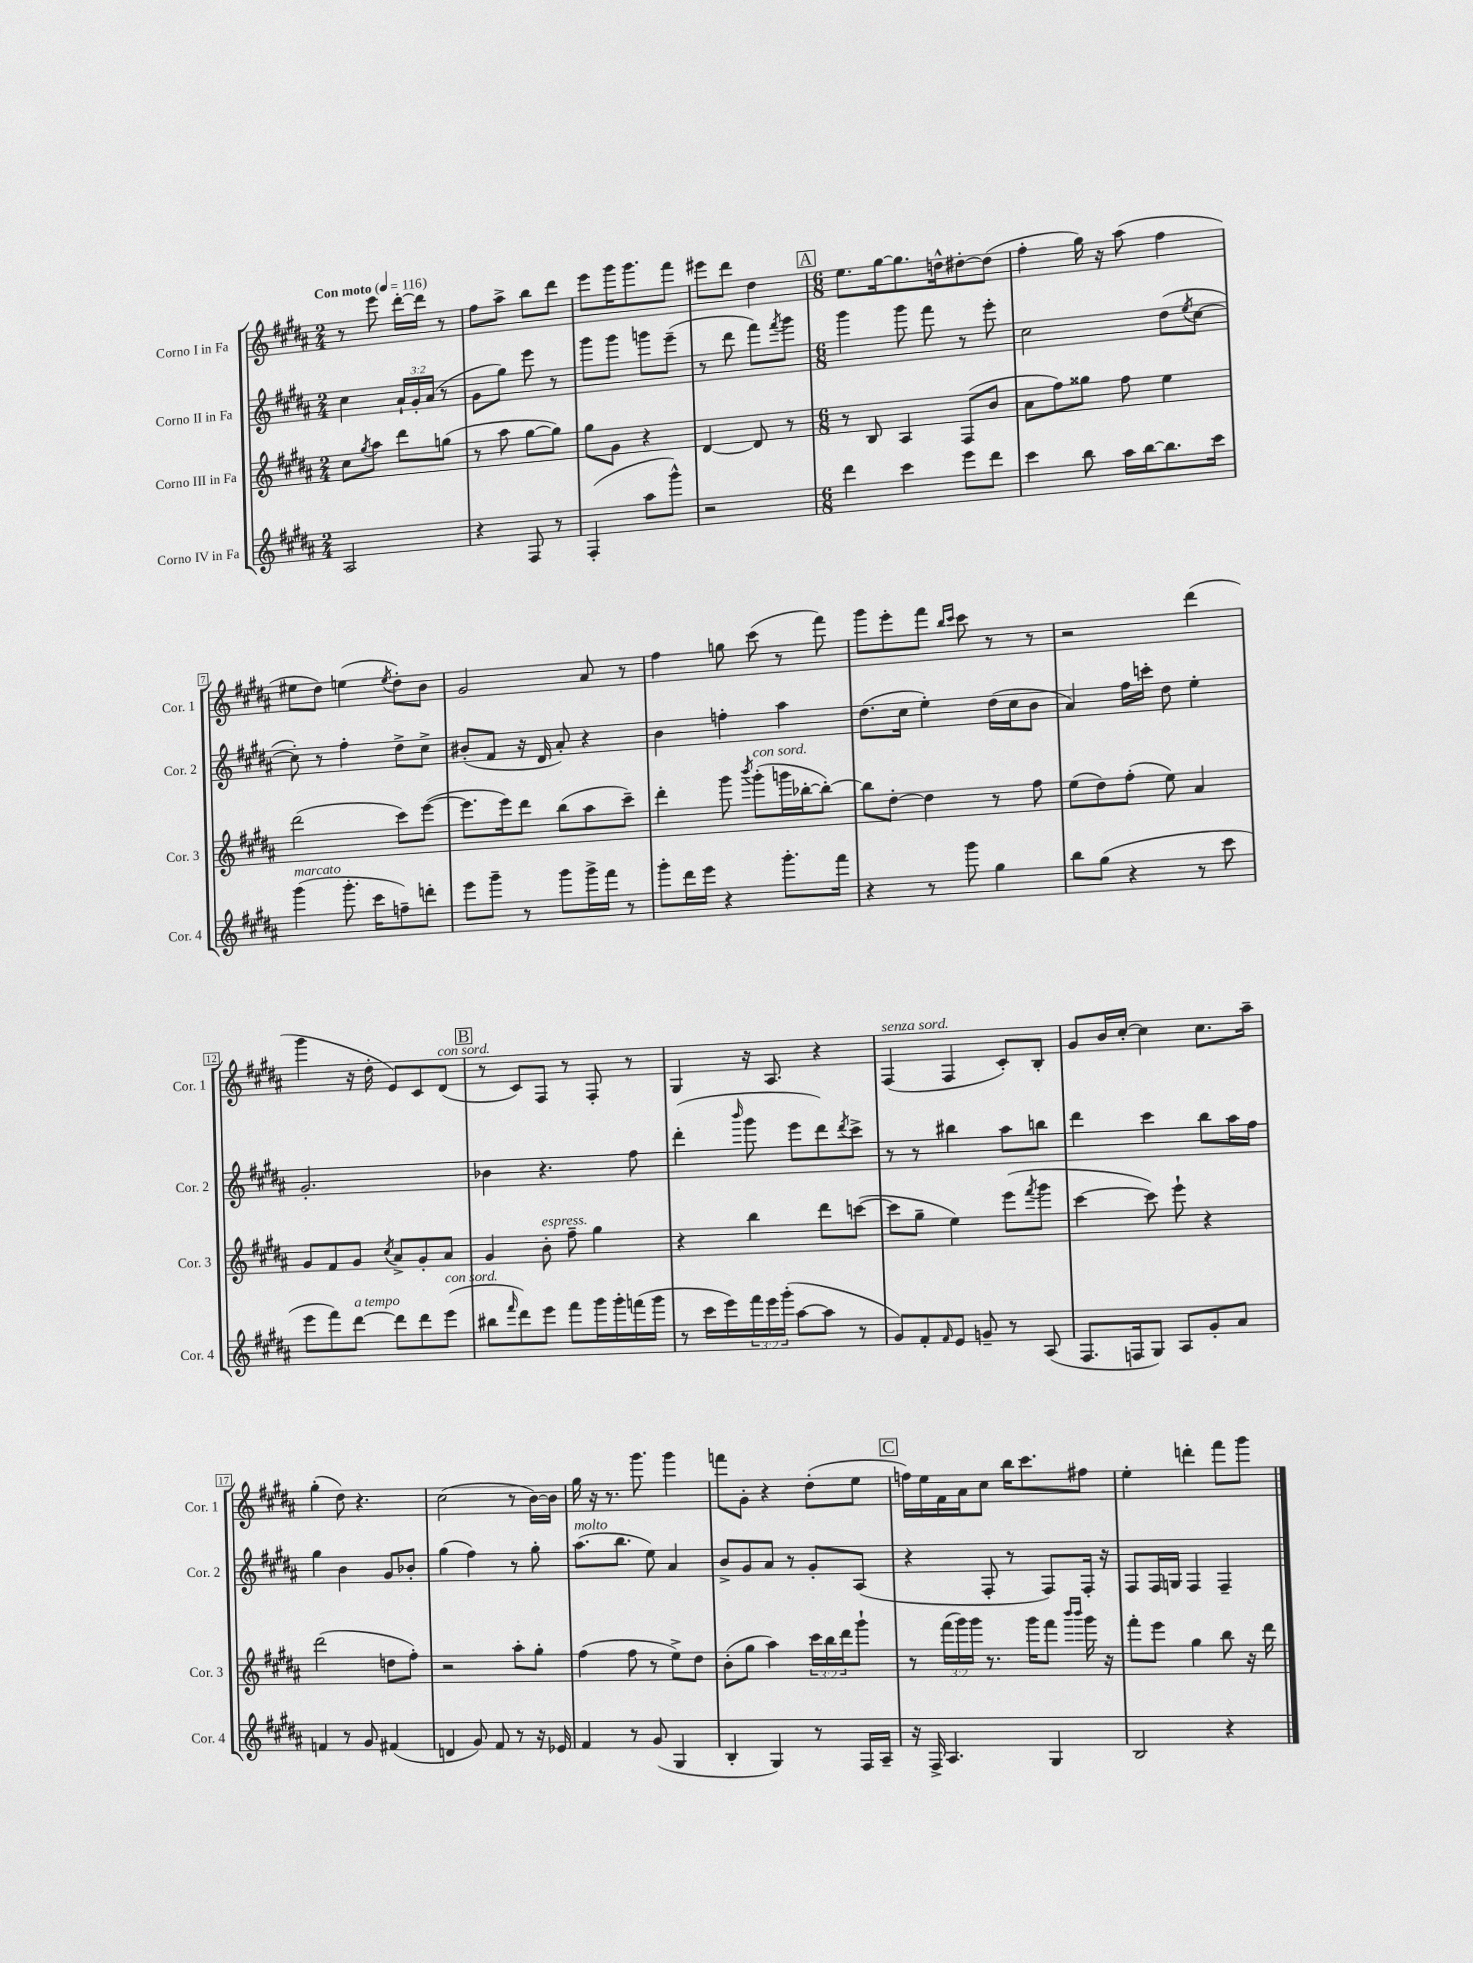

**kern	**kern	**kern	**kern
*staff4	*staff3	*staff2	*staff1
*clefG2	*clefG2	*clefG2	*clefG2
*k[f#c#g#d#a#]	*k[f#c#g#d#a#]	*k[f#c#g#d#a#]	*k[f#c#g#d#a#]
*M2/4	*M2/4	*M2/4	*M2/4
*MM116	*MM116	*MM116	*MM116
2A#/	8cc#\L	4cc#\	8r
.	8qgg#/	.	.
.	8aa#\J	.	8eee\
.	8ddd#\L	24a#`/LL	[16ddd#'\LL
.	.	24g#'/	.
.	.	.	16ddd#\]JJ
.	.	(24a#/JJ	.
.	(8gg\J	8r	8r
=	=	=	=
4r	8r	8g#\L	8ff#\L
.	8aa#\	8gg#\J)	8aa#^\J
8F#/	[8gg#\L	8eee\	8bb\L
8r	8gg#\]J)	8r	8ddd#\J
=	=	=	=
(4F#'/	8gg#\L	8ggg#\L	8eee\L
.	8g#\J	8ggg#\J	16ggg#\K
.	.	.	8.ggg#\
8aa#\L	4r	8ggg\L	.
8ggg#^^\J)	.	(8eee~\J	8fff#\J
=	=	=	=
2r	[4d#/	8r	8eee#\L
.	.	8ddd#\	8ddd#\J
.	8d#/]	8fff#\L)	4dd#\
.	.	8qfff#/	.
.	8r	8ggg#\J	.
=	=	=	=
*M6/8	*M6/8	*M6/8	*M6/8
4ddd#\	8r	4ggg#\	8.ee\L
.	8B/	.	.
.	.	.	[16gg#\k
4ccc#\	4A#/	8ggg#\	8.gg#\]
.	.	8fff#\	.
.	.	.	16dd^^\k
8eee\L	(8F#/L	8r	[8dd#'\
8ddd#\J	8b/J	8eee'\	(8dd#\]J
=	=	=	=
4ccc#\	8a#\L	2cc#\	4ff#'\
.	8ff#\)	.	.
8bb\	8gg##\J	.	16gg#\)
.	.	.	16r
16aa#\LL	8ff#\	.	(8aa#\
[16bb\J	.	.	.
8.bb\]	4ee\	(8dd#\L	4ff#\
.	.	8qee/	.
.	.	[8cc#\J	.
16ccc#\Jk	.	.	.
=	=	=	=
(4ggg#\	(2ddd#\	8cc#'\])	8ee#\L
.	.	8r	8dd#\J)
8.ggg#'\	.	4ff#'\	(4ee\
16ccc#\LK	.	.	.
.	.	.	8qee/
8ff~\)	8ccc#\L)	8dd#^\L	8dd#'\L)
8ddd'\J	([8eee\J	8cc#^\J	8b\J
=	=	=	=
8eee\L	8.eee\]L	(8b#'/L	2g#/
8ggg#~\J	.	8f#/J	.
.	16eee\k)	.	.
8r	8ddd#\J	16r	.
.	.	16d#/	.
8ggg#\L	(8bb\L	8a#'/)	.
16ggg#^\L	8aa#\	4r	8a#/
16fff#\JJ	.	.	.
8r	8ccc#~\J)	.	8r
=	=	=	=
8ggg#'\L	4ddd#'\	4b\	4ff#\
16ddd#\L	.	.	.
16eee\JJ	.	.	.
4r	8ggg#\	4ff'\	8gg\
.	8qbbb/	.	.
.	(8ggg#'\L	.	(8ccc#\
8.ggg#'\L	16ggg\L	4aa#\	8r
.	[16bb-'\J	.	.
.	8bb-'\_J)	.	8fff#\)
16fff#\Jk	.	.	.
=	=	=	=
4r	8bb-\]L	(8.dd#\L	8ggg#\L
.	[8dd#'\J	.	8eee'\
.	.	16cc#\Jk	.
8r	4dd#\]	4ee'\)	8fff#\J
.	.	.	16qqbb/LL
.	.	.	16qqccc#/JJ
8ggg#\	.	.	8ccc#\
4gg#\	8r	(16dd#\LL	8r
.	.	16cc#\J	.
.	8ff#\	8b\J	8r
=	=	=	=
8bb\L	(8ee\L	4a#/)	2r
(8gg#\J	8dd#\)	.	.
4r	(8ff#'\J	16ff#\LL	.
.	.	16ccc'\JJ	.
.	8ee\)	8dd#\	.
8r	4a#/	4ee'\	(4ddd#\
8ccc#\	.	.	.
=	=	=	=
8eee\L	8g#/L	2.g#'/	4ggg#\
8fff#\)	8f#/	.	.
[8ddd#\J	8g#/J	.	16r
.	.	.	16dd#'\
.	8qcc#/	.	.
8ddd#\]L	8a#^/L	.	8e/L)
8ddd#\	8g#'/	.	8c#/
(8eee\J	8a#/J	.	(8d#/J
=	=	=	=
8bb#\L	4g#/	4b-\	8r
16qqfff#/	.	.	.
8ddd#\)	.	.	8c#/L)
8eee\J	8b'\	4.r	8F#/J
8fff#\L	8ff#~\	.	8r
16ggg#\L	4gg#\	.	8F#'/
16ggg#'\	.	.	.
(16fff\	.	8ff#\	8r
16ggg#\JJ	.	.	.
=	=	=	=
8r	4r	(4ddd#'\	4G#/
16ccc#\LL	.	.	.
16eee\)	.	.	.
.	.	16qqbbb/	.
24fff#\	4bb\	8ggg#\	16r
24eee\	.	.	.
.	.	.	8.A#/
(24ggg#'\JJ	.	.	.
[8aa#\L	.	8eee\L	.
8aa#\]J	8ddd#\L	8ddd#\)	4r
.	.	8qddd#/	.
8r	([8ccc\J	8ccc#^\J	.
=	=	=	=
8g#/L)	8ccc\]L	8r	(4F#/
8f#'/	8gg#~\J	8r	.
16qqf#/	.	.	.
8e/J	4ee\)	4bb#\	4F#/
8g~/	.	.	.
8r	(8eee\L	8aa#\L	8c#'/L)
.	8qfff#/	.	.
(8A#/	8ggg#\J	8bb\J	8B'/J
=	=	=	=
8.F#/L	[4ccc#\	4ddd#\	8g#/L
.	.	.	16b/L
16F/k	.	.	[16cc#'/JJ
8G#/J)	8ccc#\])	4ccc#\	4cc#\]
8A#/L	8eee`\	.	.
8g#'/	4r	8bb\L	8.cc#\L
8a#/J	.	16aa#\L	.
.	.	16ff#\JJ	16aa#~\Jk
=	=	=	=
4f/	(2ddd#\	4gg#\	(4gg#'\
8r	.	4b\	8dd#\)
8g#/	.	.	4.r
(4f#/	8dd\L	8g#/L	.
.	8ff#'\J)	8b-'/J	.
=	=	=	=
4d/	2r	(4gg#\	(2cc#\
8g#/)	.	4ff#\)	.
8f#/	.	.	.
8r	8aa#'\L	8r	8r
16r	8gg#'\J	8gg#'\	[16b\LL)
16e-/	.	.	16b\]JJ
=	=	=	=
4f#/	(4ff#\	(8.aa#\L	16gg#\
.	.	.	16r
.	.	.	8.r
.	.	8.bb\J	.
8r	8ff#\	.	.
.	.	.	8.ggg#\
(8g#/	8r	8ee\)	.
4G#/	8ee^\L)	4a#/	4ggg#\
.	8dd#\J	.	.
=	=	=	=
4B'/	(8b'\L	8b^/L	8fff\L
.	8gg#\J	8g#/	8g#'\J
4G#/)	4aa#\)	8a#/J	4r
.	.	8r	.
8r	24ccc#\LL	8g#'/L	(8dd#'\L
.	24bb\	.	.
.	24ddd#\J	.	.
16F#/LL	8ggg#`\J	(8A#/J	8ee\J
16A#~/JJ	.	.	.
=	=	=	=
16r	8r	4r	16ff\LL)
16F#^/	.	.	16ee\
4.A#/	(24fff#\LL	.	16f#\
.	24ggg#\)	.	.
.	.	.	16a#\J
.	24ggg#\JJ	.	.
.	8.r	8F#'/	8cc#\J
.	.	8r	16bb\LK
.	16ggg#\LK	.	8.ccc#\
4G#/	8fff#\J	8F#/L)	.
.	16qqbbb/LL	.	.
.	16qqbbb/JJ	.	.
.	16ggg#\	16F#'/Jk	8ff#\J
.	16r	16r	.
=	=	=	=
2B/	8fff#'\L	8F#/L	4ee'\
.	8eee\J	16F#/L	.
.	.	16G/JJ	.
.	4gg#\	4F#/	4ddd'\
4r	8bb\	4F#~/	8fff#\L
.	16r	.	8ggg#\J
.	16ddd#\	.	.
==	==	==	==
*-	*-	*-	*-
